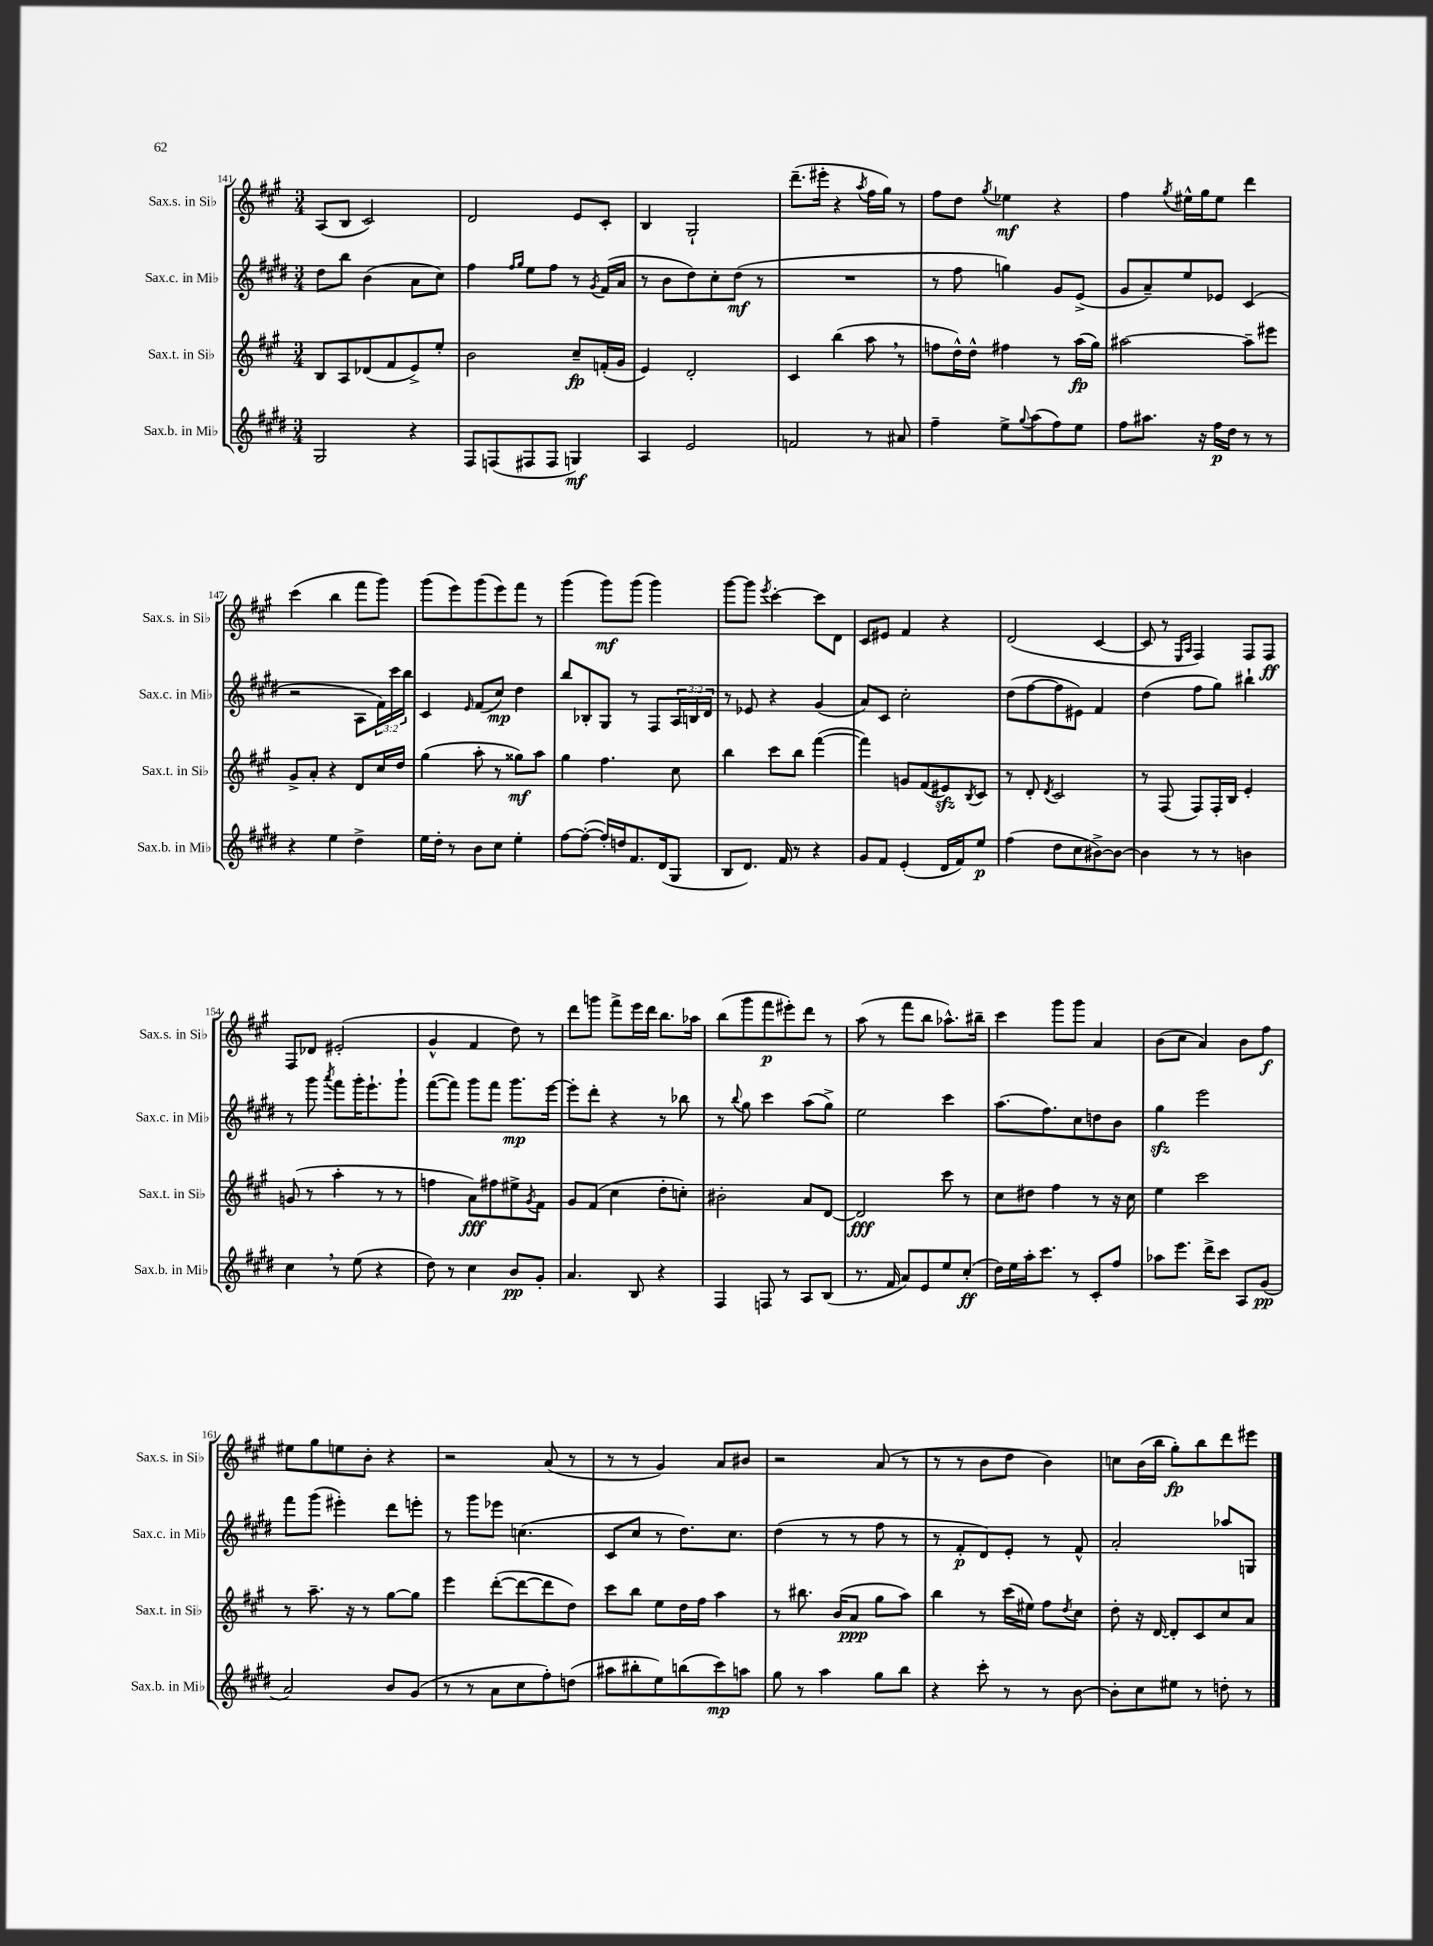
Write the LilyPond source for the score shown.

<<
\new StaffGroup <<
\new Staff = "s0" \with { instrumentName = "Sax.s. in Sib" shortInstrumentName = "Sax.s. in Sib" } {
    \clef treble \key a \major \numericTimeSignature \time 3/4
    a8( b8 cis'2) |
    d'2 e'8 cis'8-. |
    b4 gis2-! |
    d'''8.--( eis'''16-. r4 \acciaccatura { a''8 } fis''16 gis''16) r8 |
    fis''8 d''8 \acciaccatura { gis''8 } ees''4\mf r4 |
    fis''4 \acciaccatura { gis''8 } eis''16-^ gis''16 eis''8 d'''4 |
    cis'''4( b''4 fis'''8 gis'''8) |
    gis'''8( e'''8) gis'''8( e'''8) fis'''8 r8 |
    gis'''4( gis'''8\mf) gis'''8( gis'''4) |
    gis'''8~ gis'''8 \acciaccatura { e'''8 } cis'''4~-. cis'''8 d'8 |
    cis'8 eis'8 fis'4 r4 |
    d'2( cis'4~ |
    cis'8 r8 \grace { e16 a16 } fis4) fis8 fis8\ff |
    fis8 des'8 eis'2-.( |
    gis'4-^ fis'4 d''8) r8 |
    d'''8 g'''8 fis'''8-> e'''16 d'''16 b''8. aes''16 |
    b''8( gis'''8 fis'''8\p eis'''8-.) d'''8 r8 |
    a''8( r8 fis'''8 b''8 aes''8.-^) bis''16-- |
    cis'''4 gis'''8 gis'''8 a'4 |
    b'8( cis''8 a'4) b'8 fis''8\f |
    eis''8 gis''8 e''8 b'8-. r4 |
    r2 a'8( r8 |
    r8 r8 gis'4) a'8 bis'8 |
    r2 a'8( r8 |
    r8 r8 b'8 d''8 b'4) |
    c''8 b'16( b''16 gis''8-.\fp) b''8 d'''8 eis'''8 \bar "|." |
}
\new Staff = "s1" \with { instrumentName = "Sax.c. in Mib" shortInstrumentName = "Sax.c. in Mib" } {
    \clef treble \key e \major \numericTimeSignature \time 3/4 \override Staff.TupletNumber.text = #tuplet-number::calc-fraction-text
    dis''8 b''8 b'4( a'8 cis''8) |
    fis''4 \grace { fis''16 gis''16 } e''8 fis''8 r8 \acciaccatura { gis'8 } fis'16( a'16 |
    r8 b'8 dis''8) cis''8-. dis''8\mf( r8 |
    R2. |
    r8 fis''8 g''4) gis'8 e'8->( |
    gis'8 a'8--) e''8 ees'8 cis'4( |
    r2 a8 \tuplet 3/2 { fis'16) cis'''16 b''16 } |
    cis'4 \grace { e'16 } fis'8( cis''8\mp) dis''4 |
    b''8 bes8-. gis8 r8 fis8 \tuplet 3/2 { a16 b16 dis'16 } |
    r8 ees'8 r4 gis'4( |
    a'8) cis'8 cis''2-. |
    dis''8( fis''8~ fis''8 eis'8) fis'4 |
    dis''4( fis''8 gis''8) bis''4-! |
    r8 gis'''8 \acciaccatura { a'''8 } fis'''8 gis'''16-. e'''8.-! gis'''8-! |
    fis'''8~( fis'''8) gis'''8 fis'''8 gis'''8.\mp e'''16~ |
    e'''8-. dis'''8-. r4 r8 bes''8 |
    r8 \appoggiatura { b''8 } gis''8 cis'''4 a''8( gis''8->) |
    e''2 cis'''4 |
    a''8.( fis''8.) cis''8 d''8 b'8 |
    gis''4\sfz e'''2 |
    fis'''8 gis'''8( eis'''4-.) dis'''8 e'''8-. |
    r8 gis'''8 ees'''8 c''4.( |
    cis'8 cis''8 r8 dis''8.) cis''8. |
    dis''4( r8 r8 fis''8 r8 |
    r8 fis'8-.\p dis'8) e'8-. r8 fis'8-^ |
    a'2-. aes''8 g8 \bar "|." |
}
\new Staff = "s2" \with { instrumentName = "Sax.t. in Sib" shortInstrumentName = "Sax.t. in Sib" } {
    \clef treble \key a \major \numericTimeSignature \time 3/4
    b8 a8 des'8( fis'8 e'8->) e''8-. |
    b'2 cis''8--\fp f'16-.( gis'16 |
    e'4) d'2-. |
    cis'4 b''4( a''8 \breathe r8 |
    f''8 d''16-^) d''16-^ fis''4 r8 a''16\fp( gis''16) |
    ais''2~ ais''8-- eis'''8 |
    gis'8-> a'8-. r4 d'8 cis''16 d''16 |
    gis''4( a''8-. r8 gisis''8\mf) a''8 |
    gis''4 fis''4. cis''8 |
    b''4 cis'''8 b''8 fis'''4~( |
    fis'''4) g'8 fis'8( eis'8\sfz) \acciaccatura { b8 } cis'8 |
    r8 d'8-. \acciaccatura { d'8 } cis'2 |
    r8 fis8( fis8) fis16-. b16 e'4-. |
    g'8( r8 a''4-. r8 r8 |
    f''4 a'8\fff) fis''8 eis''8-> \acciaccatura { gis'8 } fis'8 |
    gis'8 fis'8( cis''4 d''8-. c''8-.) |
    bis'2-. a'8 d'8~ |
    d'2\fff cis'''8 r8 |
    cis''8 dis''8 fis''4 r8 r16 cis''16 |
    e''4 cis'''2 |
    r8 a''8.-- r16 r8 gis''8~ gis''8 |
    e'''4 d'''8~-.( d'''8~ d'''8 d''8) |
    cis'''8 b''8 e''8 d''16 fis''16 a''4 |
    r8 bis''8. b'16( a'8\ppp gis''8 a''8) |
    b''4 r8 cis'''16( eis''16) fis''8 \acciaccatura { d''8 } cis''8 |
    d''8-. r16 d'16~ d'8-. cis'8 cis''8 a'8 \bar "|." |
}
\new Staff = "s3" \with { instrumentName = "Sax.b. in Mib" shortInstrumentName = "Sax.b. in Mib" } {
    \clef treble \key e \major \numericTimeSignature \time 3/4
    gis2 r4 |
    fis8 f8( fis8 fis8 g4\mf) |
    a4 e'2 |
    f'2 r8 ais'8 |
    fis''4-- e''8-> \appoggiatura { gis''8 } a''8( fis''8) e''8 |
    fis''8 ais''8. r16 fis''16\p dis''16 r8 r8 |
    r4 e''4 dis''4-> |
    e''16 dis''16-. r8 b'8 cis''8 e''4-. |
    fis''8~ fis''8~-.( fis''16-.) d''16 fis'8. dis'16( gis8 |
    b8 dis'8.) fis'16 r8 r4 |
    gis'8 fis'8 e'4-.( dis'16 fis'16) e''8\p |
    fis''4( dis''8 cis''8 bis'8~->) bis'8~ |
    bis'4 r8 r8 b'4 |
    cis''4 \breathe r8 e''8( r4 |
    dis''8) r8 cis''4 b'8\pp gis'8-. |
    a'4. b8 r4 |
    fis4 f8 r8 a8 b8( |
    r8. fis'16 a'8) e'8 e''8 cis''8-.\ff( |
    dis''16) e''16 a''16-. cis'''8. r8 cis'8-. fis''8 |
    aes''8 e'''8. dis'''16-> cis'''8 a8 gis'8\pp( |
    a'2) b'8 gis'8( |
    r8 r8 a'8 cis''8 fis''8-.) d''8( |
    ais''8 bis''8-. e''8) b''8( cis'''8\mp) a''8 |
    gis''8 r8 a''4 gis''8 b''8 |
    r4 cis'''8-. r8 r8 b'8~ |
    b'8-. cis''8 eis''8 r8 d''8-. r8 \bar "|." |
}
>>
>>
\layout { \context { \Score currentBarNumber = #141 } }
